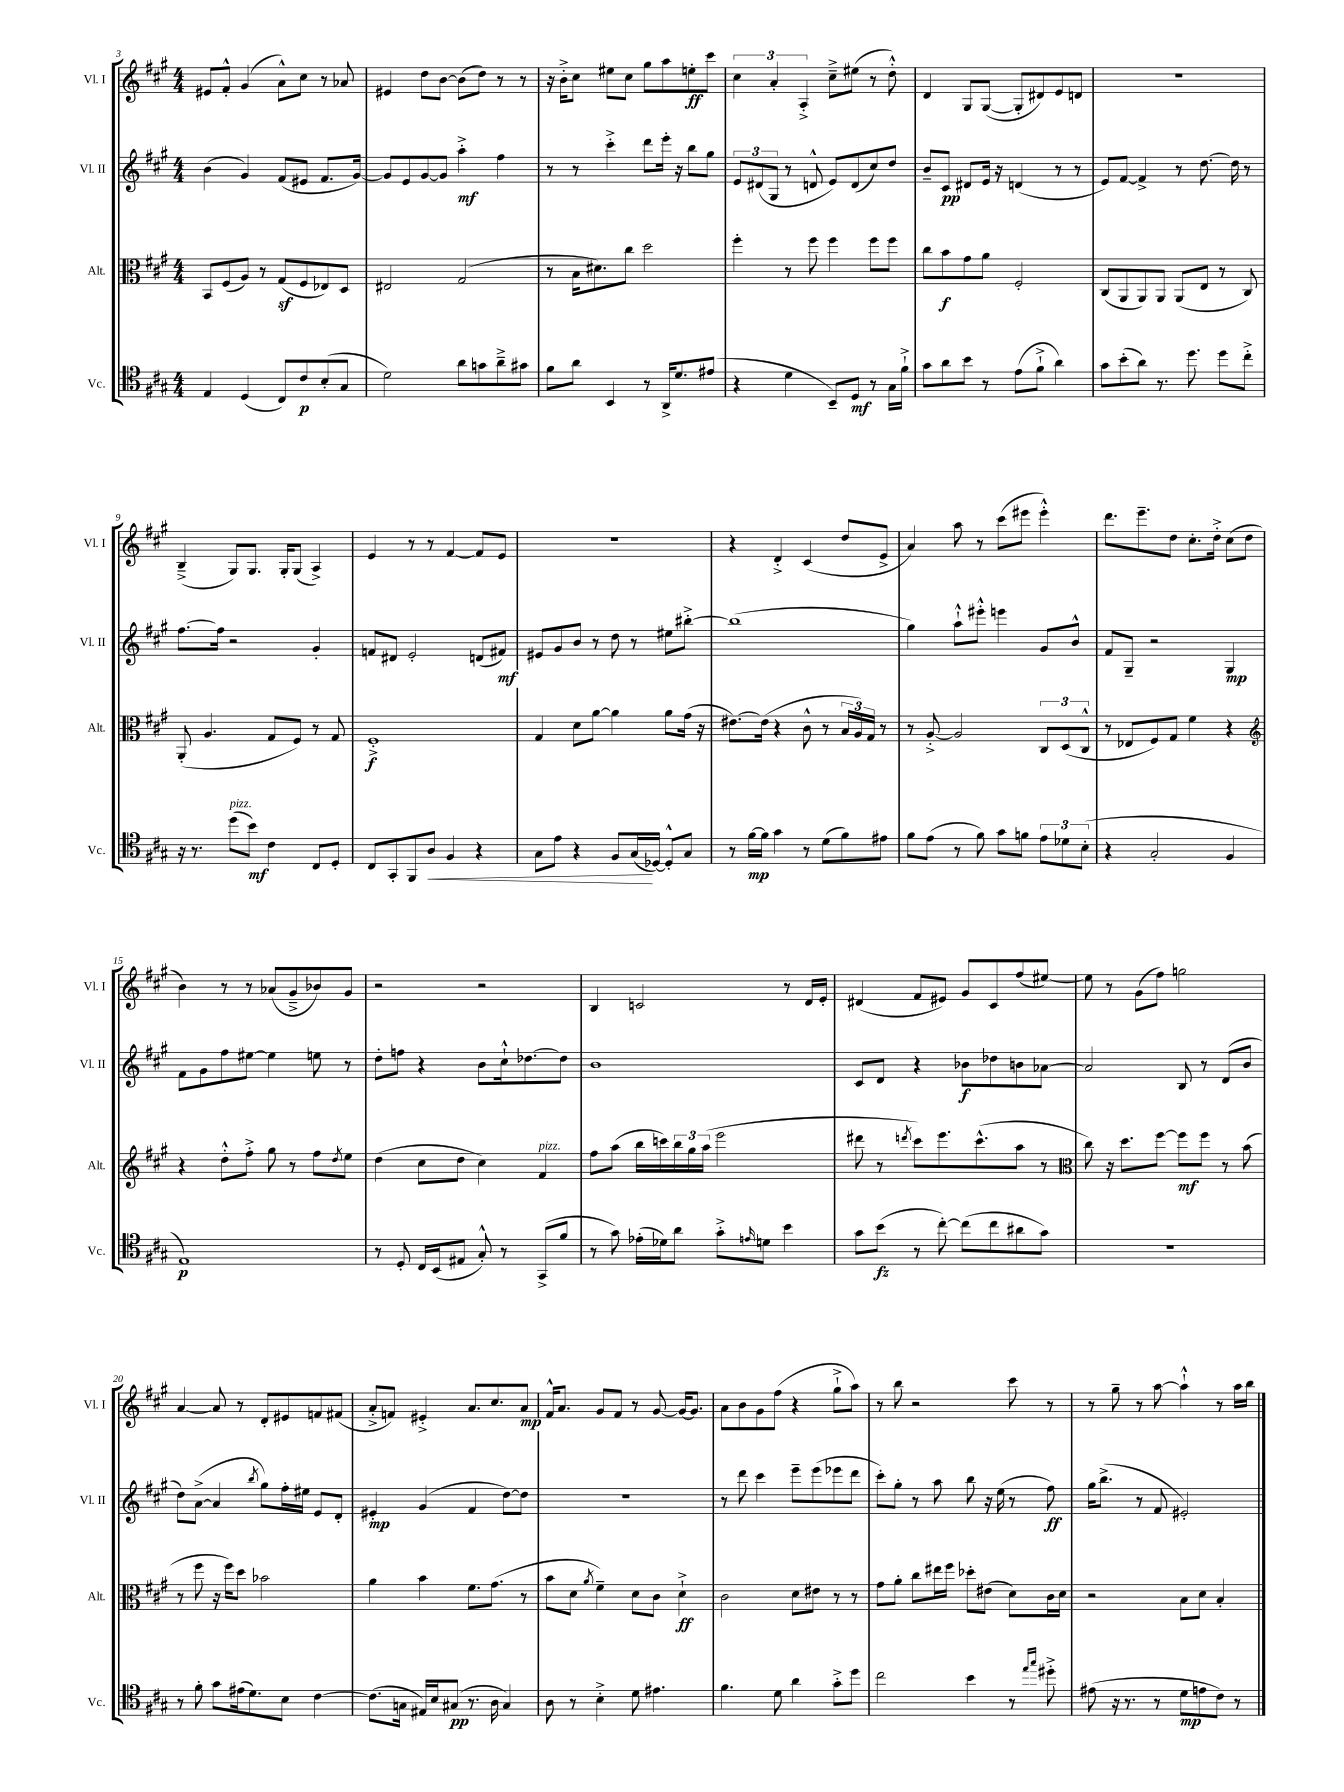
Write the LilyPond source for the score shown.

<<
\new StaffGroup <<
\new Staff = "s0" \with { instrumentName = "Vl. I" shortInstrumentName = "Vl. I" } {
    \clef treble \key a \major \numericTimeSignature \time 4/4
    eis'8 fis'8-.-^ gis'4( a'8-^) cis''8 r8 aes'8 |
    eis'4 d''8 b'8~ b'8( d''8) r8 r8 |
    r16 b'16-.-> cis''8 eis''8 cis''8 gis''8 a''8 e''8-.\ff cis'''8 |
    \tuplet 3/2 { cis''4 a'4-. a4-.-> } cis''8---> eis''8( r8 d''8-.-^) |
    d'4 gis8 gis8~( gis8-. dis'8) e'8 d'8 |
    R1 |
    b4--->( gis8) gis8. gis16-. gis8( a4->) |
    e'4 r8 r8 fis'4~ fis'8 e'8 |
    R1 |
    r4 d'4-.-> cis'4( d''8 e'8-> |
    a'4) a''8 r8 cis'''8( eis'''8 eis'''4-.-^) |
    d'''8. e'''8.-- d''8 cis''8.-. d''16-.-> cis''8( d''8 |
    b'4) r8 r8 aes'8( gis'8---> bes'8) gis'8 |
    r2 r2 |
    b4 c'2 r8 d'16 e'16-. |
    dis'4( fis'8 eis'8) gis'8 cis'8 fis''8( eis''8~) |
    eis''8 r8 gis'8( fis''8) g''2 |
    a'4~ a'8 r8 d'8-. eis'8 f'8 fis'8( |
    a'8-.-> f'8) eis'4-.-> a'8. cis''8. a'8\mp |
    fis'16-^ a'8. gis'8 fis'8 r8 gis'8~ gis'16~ gis'8. |
    a'8 b'8 gis'8 fis''8( r4 gis''8-!-> a''8) |
    r8 b''8 r2 cis'''8 r8 |
    r8 gis''8-- r8 a''8~ a''4-!-^ r8 a''16 b''16 \bar "|." |
}
\new Staff = "s1" \with { instrumentName = "Vl. II" shortInstrumentName = "Vl. II" } {
    \clef treble \key a \major \numericTimeSignature \time 4/4
    b'4( gis'4) fis'8( eis'8 fis'8. gis'16~) |
    gis'8 e'8 gis'8~ gis'8 a''4-.->\mf fis''4 |
    r8 r8 cis'''4-.-> d'''8 e'''16-. r16 b''8 gis''8 |
    \tuplet 3/2 { e'8 dis'8( gis8 } r8 d'8-^ e'8) d'8( cis''8) d''8 |
    b'8-- cis'8\pp dis'8 e'16 r16 d'4( r8 r8 |
    e'8) fis'8~ fis'4-> r8 d''8.~ d''16 r8 |
    fis''8.~ fis''16 r2 gis'4-. |
    f'8 dis'8 e'2-. d'8( fis'8\mf) |
    eis'8 gis'8 b'8 r8 d''8 r8 eis''8 bis''8~-.-> |
    bis''1( |
    gis''4) a''8-!-^ eis'''8-.-^ e'''4 gis'8 b'8-^ |
    fis'8 gis8-- r2 gis4\mp |
    fis'8 gis'8 fis''8 eis''8~ eis''4 e''8 r8 |
    d''8-. f''8 r4 b'8 cis''16-!-^ des''8.~ des''8 |
    b'1 |
    cis'8 d'8 r4 bes'8\f des''8 b'8 aes'8~ |
    aes'2 b8 r8 d'8( b'8 |
    d''8) a'8~->( a'4 \acciaccatura { b''8 } gis''8) fis''16-. eis''16 e'8 d'8-. |
    eis'4-.\mp gis'4( fis'4 d''8~) d''8 |
    R1 |
    r8 d'''8 cis'''4 e'''8-- e'''8( ees'''8 d'''8 |
    cis'''8-.) gis''8-. r8 a''8 b''8 r16 e''16( r8 fis''8\ff) |
    gis''16 b''8.->( r8 fis'8 eis'2-.) \bar "|." |
}
\new Staff = "s2" \with { instrumentName = "Alt." shortInstrumentName = "Alt." } {
    \clef alto \key a \major \numericTimeSignature \time 4/4
    b,8 fis8( a8) r8 gis8\sf( fis8 ees8) d8 |
    eis2 gis2( |
    r8 b16 dis'8.) cis''8 d''2 |
    fis''4-. r8 fis''8 fis''4 fis''8 fis''8 |
    cis''8 b'8\f gis'8 a'8 fis2-. |
    cis8( a,8 a,8) a,8 a,8( e8 r8 cis8) |
    a,8-.( a4. gis8 fis8) r8 gis8 |
    fis1-.->\f |
    gis4 d'8 a'8~ a'4 a'8 gis'16( r16 |
    eis'8.~) eis'16( r4 cis'8-^ r8 \tuplet 3/2 { b16 a16) gis16 } r8 |
    r8 a8~-.-> a2 \tuplet 3/2 { cis8 d8( cis8-^ } |
    r8 ees8 fis8) gis8 fis'4 r4 |
    \clef treble r4 d''8-.-^ fis''8-.-> gis''8 r8 fis''8 \acciaccatura { d''8 } e''8 |
    d''4( cis''8 d''8 cis''4) fis'4^\markup { \italic "pizz." } |
    fis''8 a''8( b''16 c'''16) \tuplet 3/2 { b''16 gis''16 a''16( } e'''2 |
    dis'''8 r8 \acciaccatura { d'''8 } cis'''8) e'''8. cis'''8.-^( a''8 r8 |
    \clef alto cis''8) r16 d''8. fis''8~ fis''8\mf fis''8 r8 b'8( |
    r8 fis''8 r16 fis''16) d''8 bes'2 |
    a'4 b'4 fis'8. gis'8.( r8 |
    b'8 d'8 \acciaccatura { a'8 } fis'4--) d'8 cis'8 d'4-!->\ff |
    cis'2 d'8 eis'8 r8 r8 |
    gis'8 a'8-. cis''8 eis''16 fis''16 des''8-. eis'8( d'8) cis'16 d'16 |
    r2 b8 d'8 b4-. \bar "|." |
}
\new Staff = "s3" \with { instrumentName = "Vc." shortInstrumentName = "Vc." } {
    \clef tenor \key a \major \numericTimeSignature \time 4/4
    e4 d4( cis8) cis'8\p b8-.( gis8 |
    d'2) a'8 g'8 a'8---> gis'8 |
    fis'8 a'8 b,4 r8 a,16-> d'8. eis'8( |
    r4 d'4 b,8--) d8\mf r8 gis16 fis'16-!-> |
    gis'8 a'8 b'8 r8 e'8( fis'8-!-> a'4) |
    gis'8 b'8-.( a'8) r8. d''8. d''8 cis''8-.-> |
    r16 r8. d''8^\markup { \italic "pizz." }( b'8\mf) cis'4 cis8 d8-. |
    cis8 gis,8-. fis,8 a8\< fis4 r4 |
    gis8 e'8 r4 fis8 gis16\!( des16~) des8-.-^ gis8 |
    r8 fis'16~\mp fis'16 gis'4 r8 d'8( fis'8) eis'8 |
    fis'8 e'8( r8 fis'8) gis'8 f'8 \tuplet 3/2 { e'8 des'8 b8-.( } |
    r4 gis2-. fis4 |
    e1\p) |
    r8 d8-. cis16 b,16( eis8 gis8-.-^) r8 gis,8->( fis'8 |
    r8 gis'8) ees'16-.( des'16) a'8 gis'8-.-> \grace { e'16 } d'8 b'4 |
    gis'8 b'8\fz( r8 cis''8~-.) cis''8( cis''8 ais'8 gis'8) |
    R1 |
    r8 fis'8-. gis'8 eis'16( d'8.) b8 cis'4~ |
    cis'8.( g16 eis16) b16 gis8\pp( r8. a16 gis4) |
    a8 r8 b4-.-> d'8 eis'4. |
    fis'4. d'8 a'4 gis'8-.-> d''8 |
    cis''2 b'4 r8 \grace { e''16 gis''16 } dis''8-.-> |
    eis'8( r16 r8. r8 d'8\mp e'8 cis'8) r8 \bar "|." |
}
>>
>>
\layout { \context { \Score currentBarNumber = #3 } }
